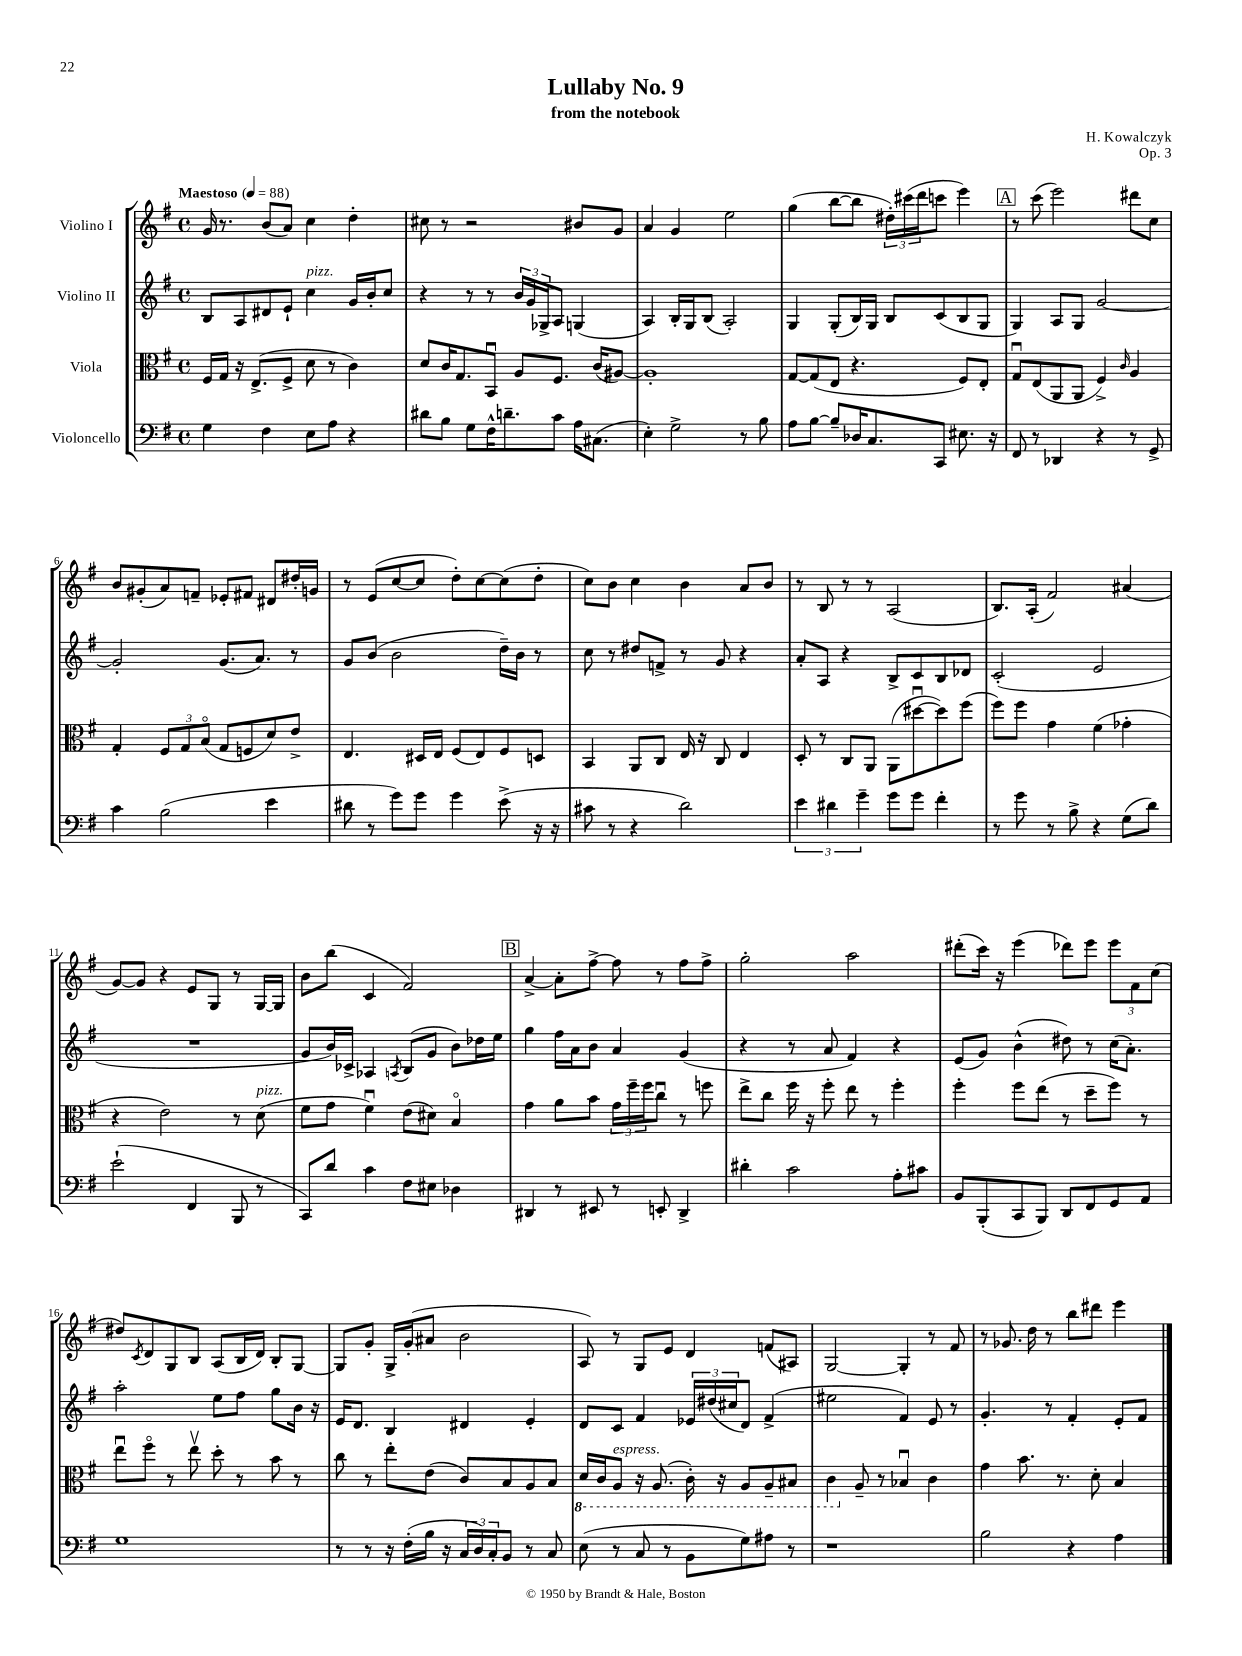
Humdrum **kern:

**kern	**kern	**kern	**kern
*part4	*part3	*part2	*part1
*staff4	*staff3	*staff2	*staff1
*I"Violoncello	*I"Viola	*I"Violino II	*I"Violino I
*clefF4	*clefC3	*clefG2	*clefG2
*k[f#]	*k[f#]	*k[f#]	*k[f#]
*M4/4	*M4/4	*M4/4	*M4/4
*met(c)	*met(c)	*met(c)	*met(c)
*MM88	*MM88	*MM88	*MM88
=1	=1	=1	=1
!	!	!	!LO:TX:a:B:t=Maestoso
4G\	16F#/LL	8B/L	16g/
.	16G/JJ	.	8.r
.	16r	8A/	.
.	(8.E^/L	.	.
4F#\	.	8d#X/	(8b/L
.	8F#^/J	8e`/J	8a/J)
!	!	!LO:TX:a:i:t=pizz.	!
8E\L	8d\	4cc\	4cc\
8A\J	8r	.	.
4r	4c\)	16g/LL	4dd'\
.	.	16b'/J	.
.	.	8cc/J	.
=2	=2	=2	=2
8d#X\L	8d/L	4r	8cc#X\
8B\J	16c/K	.	8r
.	8.G/	.	.
8G\L	.	8r	2r
16F#^^\K	8BBu/J	8r	.
8.dn~\	.	.	.
.	8A/L	24b/LL	.
.	.	24g/	.
.	.	24G-X^/J	.
8c\J	8.F#/J	8A/J	.
16A\KL	.	(4Gn/	8b#X/L
(8.C#X\J	(16c/KL	.	.
.	[8A#X/J)	.	8g/J
=3	=3	=3	=3
4E'\)	1A#']	4A/)	4a/
2G^\	.	16B'/LL	4g/
.	.	16G/J	.
.	.	(8B/J	.
.	.	2A'/)	2ee\
8r	.	.	.
8B\	.	.	.
=4	=4	=4	=4
8A\L	[8G/L	4G/	(4gg\
[8B\J	(8G/]	.	.
8B~/L]	8E/J	(8G'/L	[8bb\L
16D-X/K	4.r	16B/L)	8bb\J]
8.C/	.	16G/JJ	.
.	.	8B/L	24dd#X'\LL)
.	.	.	(24ccc#X\
.	.	.	24ddd\J
8CC/J	.	(8c/	8cccn\J
8.E#X\	8F#/L)	8B/	4eee\)
.	8E'/J	8G/J	.
16r	.	.	.
!!LO:REH:place=s1:t=A
=5	=5	=5	=5
8FF#/	8Gu/L	4G/)	8r
8r	(8E/	.	(8ccc\
4DD-X/	8AA/	8A/L	2eee\)
.	8AA/J	8G/J	.
4r	4F#^/)	[2g/	.
.	16qqc/	.	.
8r	4A/	.	8ddd#X\L
8GG^/	.	.	8cc\J
!!LO:LB:g=z
=6	=6	=6	=6
4c\	4G'/	2g'/]	8b/L
.	.	.	(8g#X'/
(2B\	12F#/L	.	8a/)
.	12G/	.	.
.	.	.	8fn~/J
.	(12B/J	.	.
.	8G/L	(8.g/L	8e-X'/L
.	8Fn/	.	8f#X/J
.	.	8.a/J)	.
4e\	8d/)	.	8d#X/L
.	8e^/J	8r	16dd#X'/L
.	.	.	16gn/JJ
=7	=7	=7	=7
8d#X\	4.E/	8g/L	8r
8r	.	(8b/J	(8e/L
8g\L)	.	2b\	[8cc/
8g\J	16D#X/LL	.	8cc/J]
.	16E/JJ	.	.
4g\	(8F#/L	.	8dd'\L)
.	8E/)	.	[8cc\
(8e^\	8F#/	16dd~\LL)	(8cc\]
.	.	16b\JJ	.
16r	8Dn/J	8r	8dd'\J
16r	.	.	.
=8	=8	=8	=8
8c#X\	4BB/	8cc\	8cc\L)
8r	.	8r	8b\J
4r	8AA/L	8dd#X/L	4cc\
.	8C/J	8fn^/J	.
2d\)	16E/	8r	4b\
.	16r	.	.
.	8C/	8g/	.
.	4E/	4r	8a/L
.	.	.	8b/J
=9	=9	=9	=9
6e\	8D'/	8a'/L	8r
.	8r	8A/J	8B/
6d#X\	.	.	.
.	8C/L	4r	8r
6g~\	.	.	.
.	8AA/J	.	8r
8g\L	(8AA\L	8B^/L	(2A/
8g\J	[8dd#Xu\	8c/	.
4f#'\	8dd#\])	8B/	.
.	(8ff#\J	8d-X/J	.
=10	=10	=10	=10
8r	8ff#\L)	(2c'/	8.B/L)
8g\	8ff#\J	.	.
.	.	.	(16A'/Jk
8r	4g\	.	2f#/)
8B^\	.	.	.
4r	(4f#\	2e/	.
(8G\L	4g-X'\	.	(4a#X/
8d\J)	.	.	.
!!LO:LB:g=z
=11	=11	=11	=11
(2e`\	4r	1r	[8g/L)
.	.	.	8g/J]
.	2e\)	.	4r
4FF#/	.	.	8e/L
.	.	.	8G/J
8BBB/	8r	.	8r
!	!LO:TX:a:i:t=pizz.	!	!
8r	(8d\	.	[16G/LL
.	.	.	16G/JJ]
=12	=12	=12	=12
8CC/L)	8f#\L	8g/L	8b\L
8d/J	8g\J	16b/L)	(8bb\J
.	.	16c-X^/JJ	.
4c\	4f#u\)	4A-X/	4c/
.	.	8qAn/	.
8F#\L	(8e\L	(8B/L	2f#/)
8E#X\J	8d#X\J)	8g/J	.
4D-X\	4B/	8b\L)	.
.	.	16dd-X\L	.
.	.	16ee\JJ	.
!!LO:REH:place=s1:t=B
=13	=13	=13	=13
4DD#X/	4g\	4gg\	[4a^/
8r	8a\L	16ff#\LL	8a'\L]
.	.	16a\J	.
8EE#X/	8b\J	8b\J	[8ff#^\J
8r	24g\LL	4a/	8ff#\]
.	24ff#~\	.	.
.	24ff#\J	.	.
8EEn'/	8ccu\J	.	8r
4DD#^/	8r	(4g/	8ff#\L
.	8ffn\	.	8ff#^\J
=14	=14	=14	=14
4d#X'\	8ee^\L	4r	2gg'\
.	8cc\J	.	.
2c\	16ff#\	8r	.
.	16r	.	.
.	8ff#'\	8a/	.
.	8ee\	4f#/)	2aa\
.	8r	.	.
8A'\L	4ff#'\	4r	.
8c#X\J	.	.	.
=15	=15	=15	=15
8BB/L	4ff#'\	(8e/L	(8ddd#X'\L
(8BBB'/	.	8g/J)	16ccc\Jk)
.	.	.	16r
8CC/	8ff#\L	(4b^^\	(4eee\
8BBB/J)	(8ee\J	.	.
8DD/L	8r	8dd#X\)	8ddd-X\L)
8FF#/	8dd~\L	8r	8eee\J
8GG/	8ff#\J)	(16cc\KL	12eee\L
.	.	8.a'\J)	.
.	.	.	12f#\
8AA/J	8r	.	.
.	.	.	(12cc\J
!!LO:LB:g=z
=16	=16	=16	=16
1G	8eeu\L	2aa'\	8dd#X/L)
.	.	.	8qc/
.	8ff#\J	.	8d/
.	8r	.	8G/
.	8eev\	.	8B/J
.	8dd'\	8ee\L	(8A/L
.	8r	8ff#\J	16B/L
.	.	.	16d/JJ)
.	8b\	8gg\L	8B'/L
.	8r	16b\Jk	[8G/J
.	.	16r	.
=17	=17	=17	=17
8r	8cc\	16e/KL	8G/L]
.	.	8.d/J	.
8r	8r	.	8g'/J
16r	8ee'\L	4B/	16G^/LL
(16F#'\LL	.	.	(16g'/J
16B\JJ	(8e\J	.	8a#X/J
16r	.	.	.
24C/LL	8c/L)	4d#X/	2b\
24D/)	.	.	.
24C'/J	.	.	.
8BB/J	8B/	.	.
8r	8A/	4e'/	.
8C/	8B/J	.	.
=18	=18	=18	=18
*	*8ba	*	*
(8E\	16D/LL	8d/L	8A/)
.	16C/J	.	.
!	!LO:TX:a:i:t=espress.	!	!
8r	8AA/J	8c/J	8r
8C/	16r	4f#/	8G/L
.	(8.AA/	.	.
8r	.	.	8e/J
8BB\L	16C'\)	24e-X/LL	4d/
.	.	(24dd#X/	.
.	16r	.	.
.	.	24cc#X/J	.
8G\)	8AA/L	8d/J)	.
8A#X\J	8AA~/	(4f#^/	(8fn/L
8r	8BB#X/J	.	8A#X/J)
=19	=19	=19	=19
1r	4C\	2ee#X\	[2G/
*	*X8ba	*	*
.	8A~/	.	.
.	8r	.	.
.	4B-Xu/	4f#/)	4G'/]
.	4c\	8e/	8r
.	.	8r	8f#/
=20	=20	=20	=20
2B\	4g\	4.g'/	8r
.	.	.	8.g-X/
.	8.b\	.	.
.	.	.	16dd\
.	.	8r	8r
.	8.r	.	.
4r	.	4f#'/	8bb\L
.	8d'\	.	8ddd#X\J
4A\	4B/	8e'/L	4eee\
.	.	8f#/J	.
==	==	==	==
*-	*-	*-	*-
